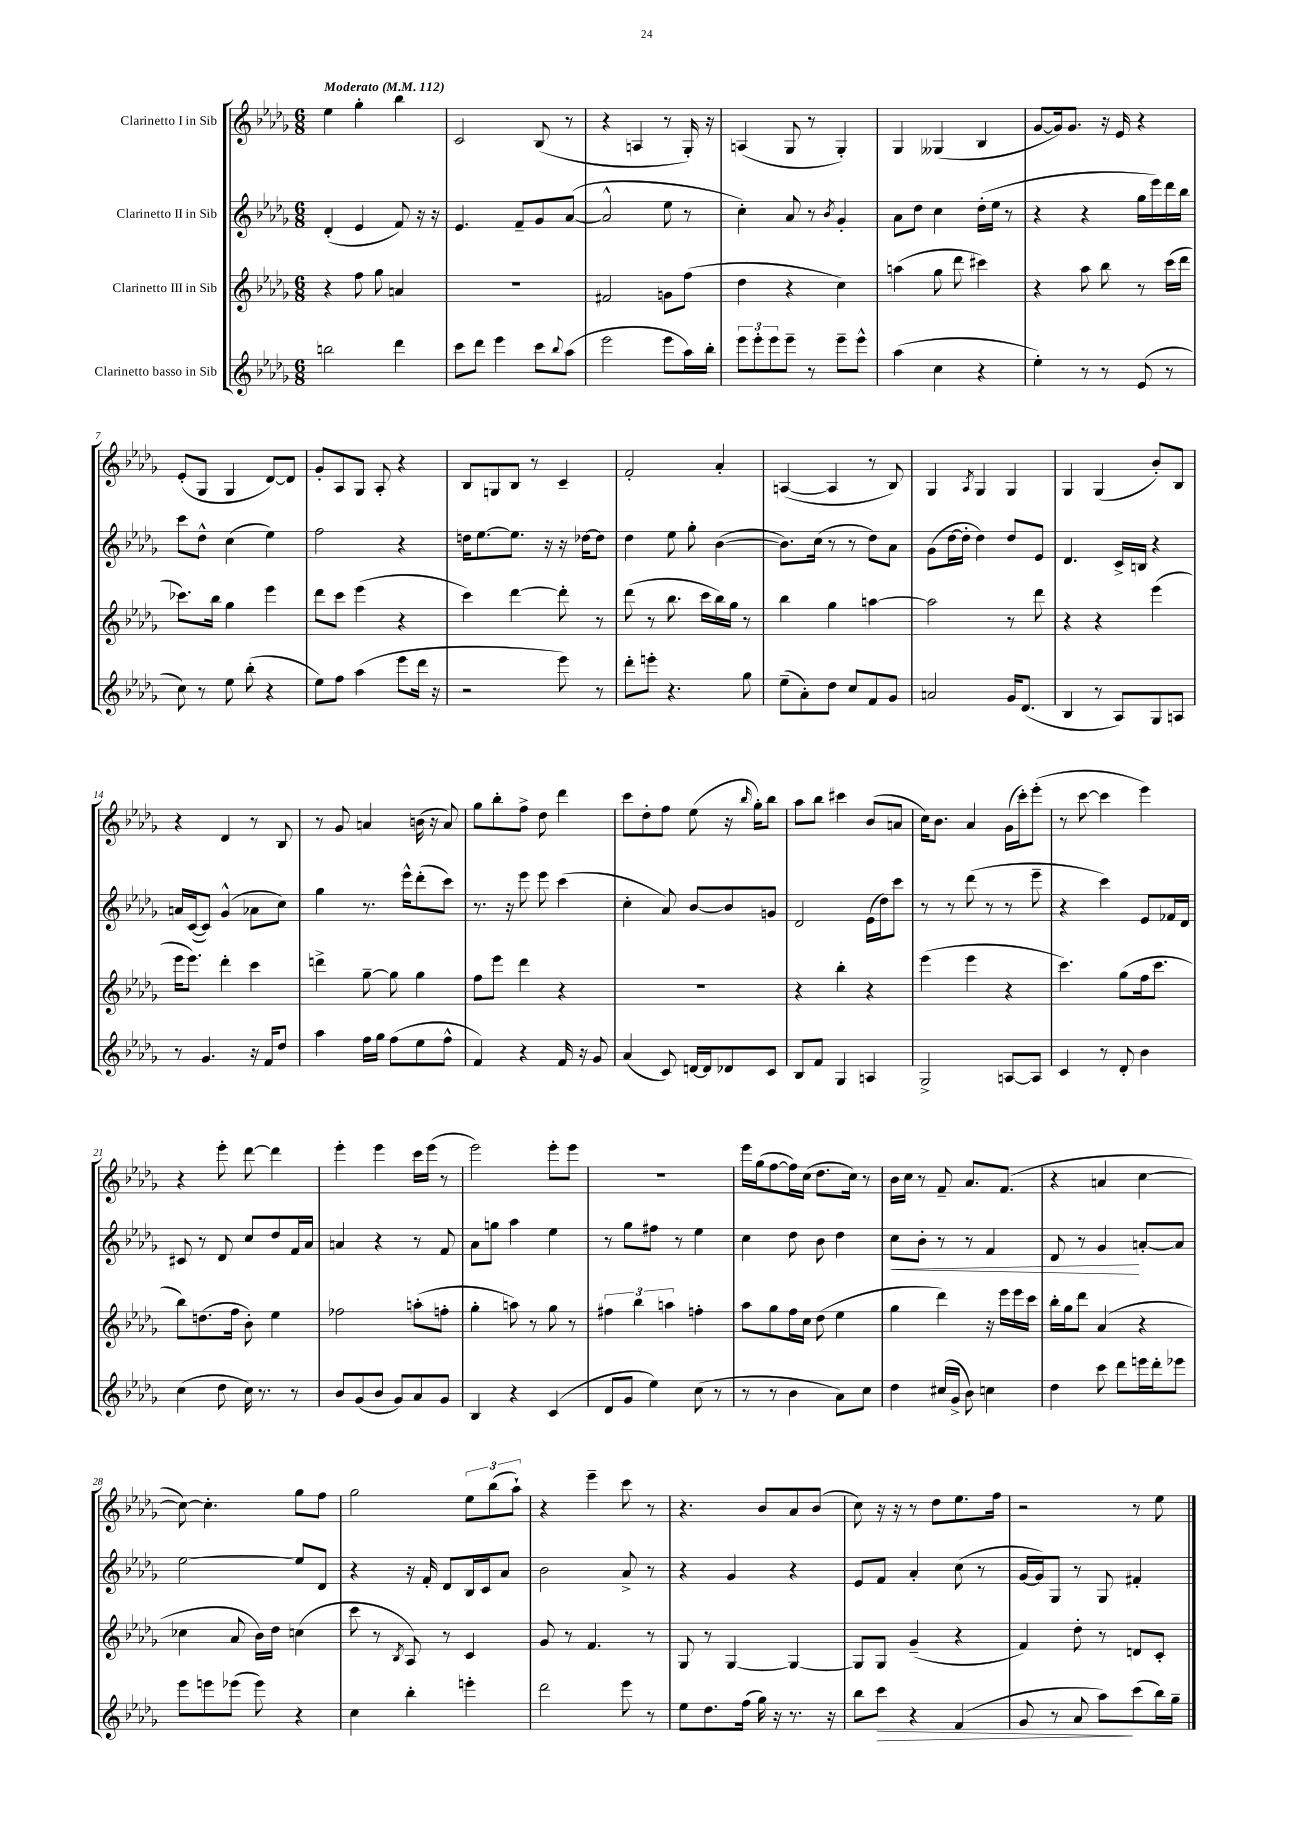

**kern	**dynam	**kern	**kern	**dynam	**kern
*part4	*part4	*part3	*part2	*part2	*part1
*staff4	*staff4	*staff3	*staff2	*staff2	*staff1
*I"Clarinetto basso in Sib	*	*I"Clarinetto III in Sib	*I"Clarinetto II in Sib	*	*I"Clarinetto I in Sib
*clefG2	*	*clefG2	*clefG2	*	*clefG2
*k[b-e-a-d-g-]	*	*k[b-e-a-d-g-]	*k[b-e-a-d-g-]	*	*k[b-e-a-d-g-]
*M6/8	*	*M6/8	*M6/8	*	*M6/8
*MM112	*	*MM112	*MM112	*	*MM112
=1	=1	=1	=1	=1	=1
!	!	!	!	!	!LO:TX:a:B:t=Moderato
2bbn\	.	4r	(4d-'/	.	4ee-\
.	.	8ff\	4e-/	.	4gg-'\
.	.	8gg-\	.	.	.
4ddd-\	.	4an/	8f/)	.	4bb-\
.	.	.	16r	.	.
.	.	.	16r	.	.
=2	=2	=2	=2	=2	=2
8ccc\L	.	2.r	4.e-/	.	2c/
8ddd-\J	.	.	.	.	.
4eee-\	.	.	.	.	.
.	.	.	8f~/L	.	.
8ccc\L	.	.	8g-/	.	(8B-/
8qqbb-/	.	.	.	.	.
(8aa-\J	.	.	([8a-/J	.	8r
=3	=3	=3	=3	=3	=3
2eee-\	.	2f#X/	2a-^^/]	.	4r
.	.	.	.	.	4An/
8eee-\L	.	8gn\L	8ee-\	.	8r
16aa-\L)	.	(8ff\J	8r	.	16G-'/)
16bb-'\JJ	.	.	.	.	16r
=4	=4	=4	=4	=4	=4
12eee-\L	.	4dd-\	4cc'\)	.	(4An/
12eee-'\	.	.	.	.	.
12eee-\	.	.	.	.	.
8eee-~\J	.	4r	8a-/	.	8G-/
8r	.	.	8r	.	8r
.	.	.	8qb-/	.	.
8eee-~\L	.	4cc\)	4g-'/	.	4G-'/)
8eee-^^\J	.	.	.	.	.
=5	=5	=5	=5	=5	=5
(4aa-\	.	(4aan\	8a-\L	.	4G-/
.	.	.	8dd-\J	.	.
4cc\	.	8gg-\	4cc\	.	(4G--X/
.	.	8ddd-\	.	.	.
4r	.	4ccc#X\)	(16dd-'\LL	.	4B-/
.	.	.	16ee-\JJ	.	.
.	.	.	8r	.	.
=6	=6	=6	=6	=6	=6
4ee-'\)	.	4r	4r	.	[8g-/L
.	.	.	.	.	16g-/k])
.	.	.	.	.	8.g-/J
8r	.	8aa-\	4r	.	.
8r	.	8bb-\	.	.	16r
.	.	.	.	.	16e-/
(8e-/	.	8r	16gg-\LL	.	4r
.	.	.	16eee-\)	.	.
8r	.	(16ccc\LL	16ddd-\	.	.
.	.	16ddd-\JJ	16bb-\JJ	.	.
!!LO:LB:g=z
=7	=7	=7	=7	=7	=7
8cc\)	.	8.ccc-X\L)	8ccc\L	.	(8e-'/L
8r	.	.	8dd-^^\J	.	8G-/J
.	.	16bb-\Jk	.	.	.
8ee-\	.	4gg-\	(4cc\	.	4G-/
(8bb-'\	.	.	.	.	.
4r	.	4eee-\	4ee-\)	.	[8d-/L)
.	.	.	.	.	8d-/J]
=8	=8	=8	=8	=8	=8
8ee-\L)	.	8ddd-\L	2ff\	.	8g-'/L
8ff\J	.	8ccc\J	.	.	8A-/
(4aa-\	.	(4eee-\	.	.	8G-/J
.	.	.	.	.	8A-'/
8eee-\L	.	4r	4r	.	4r
16ddd-\Jk	.	.	.	.	.
16r	.	.	.	.	.
=9	=9	=9	=9	=9	=9
2r	.	4ccc\)	16ddn\KL	.	8B-/L
.	.	.	[8.ee-\	.	.
.	.	.	.	.	8Gn/
.	.	[4ddd-\	8.ee-\J]	.	8B-/J
.	.	.	.	.	8r
.	.	.	16r	.	.
8eee-\)	.	8ddd-'\]	16r	.	4c~/
.	.	.	[16dd-X\KL	.	.
8r	.	8r	8dd-\J]	.	.
=10	=10	=10	=10	=10	=10
8ddd-'\L	.	(8ddd-\	4dd-\	.	2f'/
8eeen'\J	.	8r	.	.	.
4.r	.	8.bb-\	8ee-\	.	.
.	.	.	8gg-'\	.	.
.	.	16ccc\LL	.	.	.
.	.	16bb-\)	([4b-\	.	4a-'/
.	.	16gg-\JJ	.	.	.
8gg-\	.	8r	.	.	.
=11	=11	=11	=11	=11	=11
(8ee-~\L	.	4bb-\	8.b-\L])	.	([4An/
8a-'\)	.	.	.	.	.
.	.	.	(16cc\Jk	.	.
8dd-\J	.	4gg-\	8r	.	4A/]
8cc/L	.	.	8r	.	.
8f/	.	[4aan\	8dd-\L)	.	8r
8g-/J	.	.	8a-\J	.	8B-/)
=12	=12	=12	=12	=12	=12
2an/	.	2aa\]	(8g-\L	.	4G-/
.	.	.	[16dd-\L	.	.
.	.	.	16dd-'\JJ]	.	.
.	.	.	.	.	8qA-/
.	.	.	4dd-\)	.	4G-/
16g-/KL	.	8r	8dd-/L	.	4G-/
(8.d-/J	.	.	.	.	.
.	.	8ddd-\	8e-/J	.	.
=13	=13	=13	=13	=13	=13
4B-/	.	4r	4.d-/	.	4G-/
8r	.	4r	.	.	(4G-/
8A-/L)	.	.	16c^/LL	.	.
.	.	.	16Bn/JJ	.	.
8G-/	.	(4eee-\	4r	.	8b-'/L)
8An/J	.	.	.	.	8B-/J
!!LO:LB:g=z
=14	=14	=14	=14	=14	=14
8r	.	16eee-\KL	16an/LL	.	4r
.	.	8.eee-\J)	([16c/J	.	.
4.g-/	.	.	8c/J])	.	.
.	.	4ddd-'\	(4g-^^/	.	4d-/
16r	.	4ccc\	8a-X\L	.	8r
16f/KL	.	.	.	.	.
8dd-/J	.	.	8cc\J)	.	8B-/
=15	=15	=15	=15	=15	=15
4aa-\	.	4dddn^\	4gg-\	.	8r
.	.	.	.	.	8g-/
16ff\LL	.	[8gg-~\	8.r	.	4an/
16gg-\JJ	.	.	.	.	.
(8ff\L	.	8gg-\]	.	.	.
.	.	.	16eee-^^\KL	.	.
8ee-\	.	4gg-\	(8ddd-'\	.	(16bn\
.	.	.	.	.	16r
8ff^^\J	.	.	8ccc\J)	.	8a/)
=16	=16	=16	=16	=16	=16
4f/)	.	8ff\L	8.r	.	8gg-\L
.	.	8eee-\J	.	.	8bb-'\
.	.	.	16r	.	.
4r	.	4ddd-\	8eee-\	.	8ff^\J
.	.	.	8eee-\	.	8dd-\
16f/	.	4r	(4ccc\	.	4ddd-\
16r	.	.	.	.	.
8g-/	.	.	.	.	.
=17	=17	=17	=17	=17	=17
(4a-/	.	2.r	4cc'\	.	8ccc\L
.	.	.	.	.	8dd-'\
8c/)	.	.	8a-/)	.	8ff\J
[16dn/LL	.	.	[8b-/L	.	(8ee-\
16d/J]	.	.	.	.	.
8d-X/	.	.	8b-/]	.	16r
.	.	.	.	.	16qqbb-/
.	.	.	.	.	16gg-'\KL)
8c/J	.	.	8gn/J	.	8bb-\J
=18	=18	=18	=18	=18	=18
8B-/L	.	4r	2d-/	.	8aa-\L
8f/J	.	.	.	.	8bb-\J
4G-/	.	4bb-'\	.	.	4ccc#X\
4An/	.	4r	(16e-\LL	.	(8b-/L
.	.	.	16dd-\J)	.	.
.	.	.	8ccc\J	.	8an/J
=19	=19	=19	=19	=19	=19
2G-^/	.	(4eee-\	8r	.	16cc\KL)
.	.	.	.	.	8.b-\J
.	.	.	8r	.	.
.	.	4eee-\	(8ddd-\	.	4a-/
.	.	.	8r	.	.
[8An/L	.	4r	8r	.	(16g-\LL
.	.	.	.	.	16ccc'\J)
8A/J]	.	.	8eee-~\	.	(8eee-'\J
=20	=20	=20	=20	=20	=20
4c/	.	4.ccc\)	4r	.	8r
.	.	.	.	.	[8ccc\
8r	.	.	4ccc\)	.	4ccc\]
8d-'/	.	(8gg-\L	.	.	.
4b-\	.	16ff\k	8e-/L	.	4eee-\)
.	.	8.ccc\J	.	.	.
.	.	.	16f-X/L	.	.
.	.	.	16d-/JJ	.	.
!!LO:LB:g=z
=21	=21	=21	=21	=21	=21
(4cc\	.	8bb-\L)	8c#X/	.	4r
.	.	(8.ddn\	8r	.	.
8dd-\	.	.	8d-/	.	8eee-'\
.	.	16ff\Jk	.	.	.
16cc\)	.	8b-'\)	8cc/L	.	[8ddd-\
8.r	.	.	.	.	.
.	.	4ee-\	8dd-/	.	4ddd-\]
8r	.	.	16f/L	.	.
.	.	.	16a-/JJ	.	.
=22	=22	=22	=22	=22	=22
8b-/L	.	2ff-X\	4an/	.	4eee-'\
(8g-/	.	.	.	.	.
8b-/J	.	.	4r	.	4eee-\
8g-/L)	.	.	.	.	.
8a-/	.	(8aan'\L	8r	.	16ccc\LL
.	.	.	.	.	(16eee-\JJ
8g-/J	.	8ffn'\J	8f/	.	8r
=23	=23	=23	=23	=23	=23
4B-/	.	4gg-'\	8a-\L	.	2eee-\)
.	.	.	8ggn\J	.	.
4r	.	8aan\)	4aa-\	.	.
.	.	8r	.	.	.
(4c/	.	8gg-\	4ee-\	.	8eee-'\L
.	.	8r	.	.	8eee-\J
=24	=24	=24	=24	=24	=24
8d-/L	.	6ff#X\	8r	.	2.r
8g-/J	.	.	8gg-\L	.	.
.	.	6bb-\	.	.	.
4ee-\)	.	.	8ff#X\J	.	.
.	.	6aan\	.	.	.
.	.	.	8r	.	.
(8cc\	.	4ffn'\	4ee-\	.	.
8r	.	.	.	.	.
=25	=25	=25	=25	=25	=25
8r	.	8aa-\L	4cc\	.	16eee-\LL
.	.	.	.	.	(16gg-\J
8r	.	8gg-\	.	.	[8ff\
4b-\	.	16ff\L	8dd-\	.	16ff\L])
.	.	16cc\JJ	.	.	(16cc\JJ
.	.	(8dd-\	8b-\	.	8.dd-\L
8a-\L)	.	4ee-\	4dd-\	.	.
.	.	.	.	.	16cc\Jk)
8cc\J	.	.	.	.	8r
=26	=26	=26	=26	=26	=26
!	!	!	!	!LO:HP:b	!
4dd-\	.	4gg-\	8cc\L	<	16b-\LL
.	.	.	.	.	16cc\JJ
.	.	.	8b-'\J	.	8r
(16cc#X/LL	.	4ddd-\)	8r	.	8f~/
16g-^/JJ	.	.	.	.	.
8b-\)	.	.	8r	.	8.a-/L
4ccn\	.	16r	4f/	.	.
.	.	16eee-\LL	.	.	(8.f/J
.	.	16eee-\	.	.	.
.	.	16ccc\JJ	.	.	.
=27	=27	=27	=27	=27	=27
4dd-\	.	16bb-'\LL	8d-/	.	4r
.	.	16gg-\J	.	.	.
.	.	8ddd-\J	8r	.	.
8ccc\	.	(4a-/	4g-/	.	4an/
8ddd-\L	.	.	.	.	.
16eeen\L	.	4r	[8an'/L	[	[4cc\
16ddd-'\J	.	.	.	.	.
8eee-X\J	.	.	8a/J]	.	.
!!LO:LB:g=z
=28	=28	=28	=28	=28	=28
8eee-\L	.	4cc-X\	[2ee-\	.	8cc\_)
8eeen\	.	.	.	.	4.cc'\]
(8eee-X\J	.	8a-/	.	.	.
8eee-\)	.	16b-\LL)	.	.	.
.	.	16dd-\JJ	.	.	.
4r	.	(4ccn\	8ee-/L]	.	8gg-\L
.	.	.	8d-/J	.	8ff\J
=29	=29	=29	=29	=29	=29
4cc\	.	8ccc\	4r	.	2gg-\
.	.	8r	.	.	.
.	.	8qB-/	.	.	.
4bb-'\	.	8A-/)	16r	.	.
.	.	.	16f'/	.	.
.	.	8r	8d-/L	.	.
4eeen'\	.	4c/	16B-/L	.	12ee-\L
.	.	.	16c/J	.	.
.	.	.	.	.	(12bb-\
.	.	.	8a-/J	.	.
.	.	.	.	.	12aa-`\J)
=30	=30	=30	=30	=30	=30
2ddd-\	.	8g-/	2b-\	.	4r
.	.	8r	.	.	.
.	.	4.f/	.	.	4eee-~\
8eee-\	.	.	8a-^/	.	8ccc\
8r	.	8r	8r	.	8r
=31	=31	=31	=31	=31	=31
8ee-\L	.	8G-/	4r	.	4.r
8.dd-\	.	8r	.	.	.
.	.	[4G-/	4g-/	.	.
(16ff\Jk	.	.	.	.	.
16gg-\)	.	.	.	.	8b-/L
16r	.	.	.	.	.
8.r	.	4G-/_	4r	.	8a-/
.	.	.	.	.	(8b-/J
16r	.	.	.	.	.
=32	=32	=32	=32	=32	=32
8bb-\L	.	8G-/L]	8e-/L	.	8cc\)
!	!LO:HP:b	!	!	!	!
8ccc\J	>	8G-/J	8f/J	.	16r
.	.	.	.	.	16r
4r	.	(4g-~/	4a-'/	.	8r
.	.	.	.	.	8dd-\L
(4f/	.	4r	(8cc\	.	8.ee-\
.	.	.	8r	.	.
.	.	.	.	.	16ff\Jk
=33	=33	=33	=33	=33	=33
8g-/	.	4f/)	[16g-/LL	.	2r
.	.	.	16g-/J])	.	.
8r	.	.	8G-/J	.	.
8a-/	.	8dd-'\	8r	.	.
8aa-\L)	.	8r	8G-/	.	.
(8ccc\	]	8dn/L	4f#X'/	.	8r
16bb-\L)	.	8c'/J	.	.	8ee-\
16gg-~\JJ	.	.	.	.	.
==	==	==	==	==	==
*-	*-	*-	*-	*-	*-
